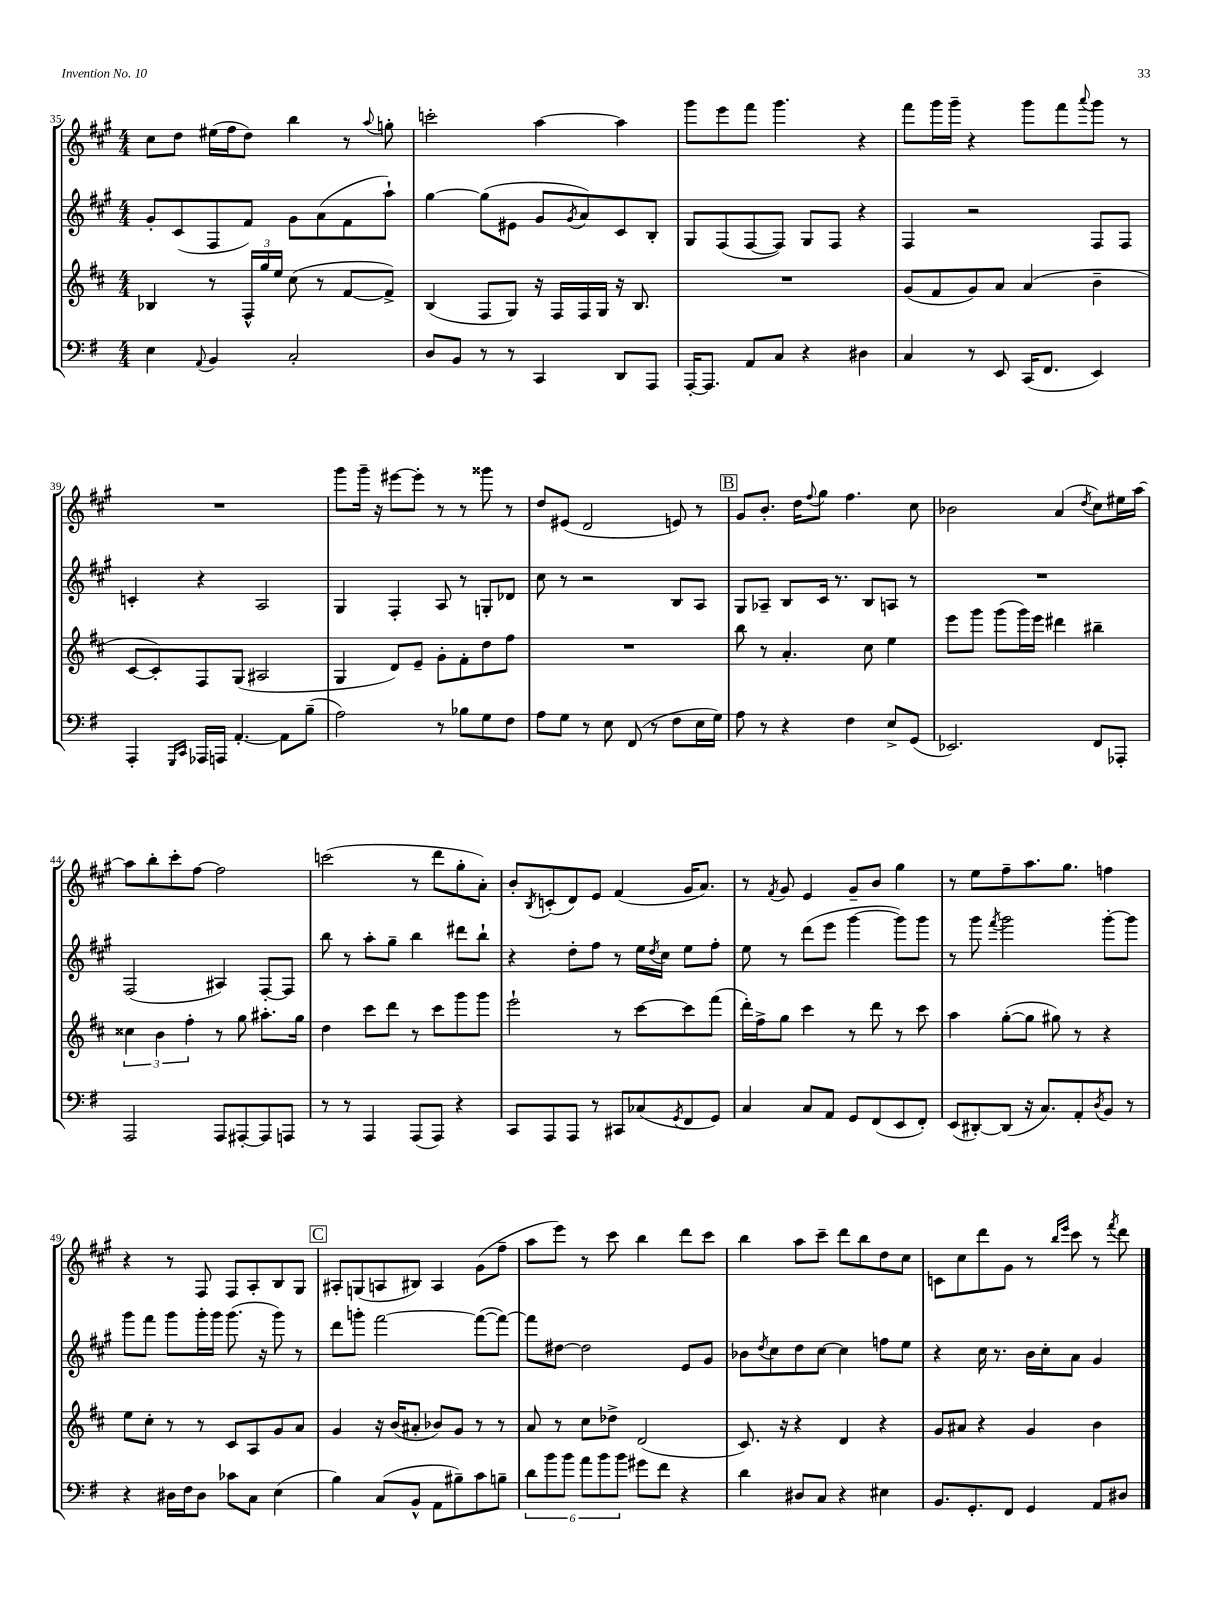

**kern	**kern	**kern	**kern
*staff4	*staff3	*staff2	*staff1
*clefF4	*clefG2	*clefG2	*clefG2
*k[f#]	*k[f#c#]	*k[f#c#g#]	*k[f#c#g#]
*M4/4	*M4/4	*M4/4	*M4/4
4E\	4B-/	8g#'/L	8cc#\L
.	.	(8c#/	8dd\J
8qqAA/	.	.	.
4BB/	8r	8F#/	(16ee#\LL
.	.	.	16ff#\J
.	24F#^^/LL	8f#/J)	8dd\J)
.	24gg/	.	.
.	24ee/JJ	.	.
2C'/	(8cc#\	8g#\L	4bb\
.	8r	(8a\	.
.	[8f#/L	8f#\	8r
.	.	.	8qqaa/
.	8f#^/]J)	8aa`\J)	8gg'\
=	=	=	=
8D/L	(4B/	[4gg#\	2ccc'\
8BB/J	.	.	.
8r	8F#/L	(8gg#\]L	.
8r	8G/J)	8e#\J	.
4CC/	16r	8g#/L	[4aa\
.	16F#/LL	.	.
.	.	8qg#/	.
.	16F#/	8a/)	.
.	16G/JJ	.	.
8DD/L	16r	8c#/	4aa\]
.	8.B/	.	.
8AAA/J	.	8B'/J	.
=	=	=	=
[16AAA'/LK	1r	8G#/L	8ggg#\L
8.AAA/]J	.	.	.
.	.	(8F#/	8eee\
8AA/L	.	[8F#/	8fff#\J
8C/J	.	8F#/]J)	4.ggg#\
4r	.	8G#/L	.
.	.	8F#/J	.
4D#\	.	4r	4r
=	=	=	=
4C/	(8g/L	4F#/	8fff#\L
.	8f#/	.	16ggg#\L
.	.	.	16ggg#~\JJ
8r	8g/)	2r	4r
8EE/	8a/J	.	.
(16CC/LK	(4a/	.	8ggg#\L
8.FF#/J	.	.	.
.	.	.	8fff#\
.	.	.	8qqaaa/
4EE/)	4b~\	8F#/L	8ggg#\J
.	.	8F#/J	8r
=	=	=	=
4AAA'/	[8c#/L	4c'/	1r
.	8c#'/])	.	.
16qqGGG/LL	.	.	.
16qqCC/JJ	.	.	.
16AAA-/LL	8F#/	4r	.
16AAA/JJ	.	.	.
[4.AA'/	(8G/J	.	.
.	2A#/	2A/	.
8AA\]L	.	.	.
(8B~\J	.	.	.
=	=	=	=
2A\)	4G/	4G#/	8ggg#\L
.	.	.	16ggg#~\Jk
.	.	.	16r
.	8d/L)	4F#'/	[8eee#\L
.	8e~/J	.	8eee#'\]J
8r	8g'\L	8A/	8r
8B-\L	8f#'\	8r	8r
8G\	8dd\	8G'/L	8ggg##\
8F#\J	8ff#\J	8d-/J	8r
=	=	=	=
8A\L	1r	8cc#\	8dd/L
8G\J	.	8r	(8e#/J
8r	.	2r	2d/
8E\	.	.	.
(8FF#/	.	.	.
8r	.	.	.
8F#\L	.	8B/L	8e/)
16E\L	.	8A/J	8r
16G\JJ)	.	.	.
=	=	=	=
8A\	8bb\	8G#/L	8g#/L
8r	8r	8A-~/J	8.b'/J
4r	4.a'/	8B/L	.
.	.	.	16dd\LK
.	.	.	8qqff#/
.	.	16c#/Jk	8gg#\J
.	.	8.r	.
4F#\	.	.	4.ff#\
.	8cc#\	8B/L	.
8E^/L	4ee\	8A/J	.
(8GG/J	.	8r	8cc#\
=	=	=	=
2.EE-/)	8eee\L	1r	2b-\
.	8ggg\J	.	.
.	(8ggg\L	.	.
.	16ggg\L)	.	.
.	16eee\JJ	.	.
.	4ddd#\	.	(4a/
.	.	.	8qdd/
8FF#/L	4bb#~\	.	8cc#\L)
8AAA-'/J	.	.	16ee#\L
.	.	.	[16aa\JJ
=	=	=	=
2AAA/	6cc##\	(2F#/	8aa\]L
.	.	.	8bb'\
.	6b\	.	.
.	.	.	8ccc#'\
.	6ff#'\	.	.
.	.	.	[8ff#\J
8AAA/L	8r	4A#/)	2ff#\]
[8AAA#'/	8gg\	.	.
8AAA#/]	8.aa#'\L	[8F#'/L	.
8AAA/J	.	8F#/]J	.
.	16gg\Jk	.	.
=	=	=	=
8r	4dd\	8bb\	(2ccc\
8r	.	8r	.
4AAA/	8ccc#\L	8aa'\L	.
.	8ddd\J	8gg#~\J	.
(8AAA/L	8r	4bb\	8r
8AAA/J)	8ccc#\L	.	8ddd\L
4r	8ggg\	8ddd#\L	8gg#'\
.	8ggg\J	8bb`\J	8a'\J)
=	=	=	=
8CC/L	2eee`\	4r	8b'/L
.	.	.	8qB/
8AAA/	.	.	(8c'/
8AAA/J	.	8dd'\L	8d/)
8r	.	8ff#\J	8e/J
8CC#/L	8r	8r	(4f#/
(8C-/	[8ccc#\L	16ee\LL	.
.	.	8qdd/	.
.	.	16cc#\JJ	.
8qGG/	.	.	.
8FF#/	8ccc#\]	8ee\L	16g#/LK
.	.	.	8.a/J)
8GG/J)	(8fff#\J	8ff#'\J	.
=	=	=	=
4C/	16ddd'\LL)	8ee\	8r
.	16ff#^\J	.	.
.	.	.	8qf#/
.	8gg\J	8r	8g#/
8C/L	4ccc#\	(8ddd\L	4e/
8AA/J	.	8eee\J	.
8GG/L	8r	[4ggg#\	8g#~/L
(8FF#/	8ddd\	.	8b/J
8EE/	8r	8ggg#\]L)	4gg#\
8FF#'/J)	8ccc#\	8ggg#\J	.
=	=	=	=
(8EE/L	4aa\	8r	8r
[8DD#'/)	.	8ggg#\	8ee\L
.	.	8qfff#/	.
(8DD#/]J	([8gg'\L	2ggg#\	8ff#~\
16r	8gg\]J	.	8.aa\
8.C/L)	.	.	.
.	8gg#\)	.	.
.	.	.	8.gg#\J
8AA'/	8r	.	.
8qD/	.	.	.
8BB/J	4r	[8ggg#'\L	4ff\
8r	.	8ggg#\]J	.
=	=	=	=
4r	8ee\L	8ggg#\L	4r
.	8cc#'\J	8fff#\J	.
16D#\LL	8r	8ggg#\L	8r
16F#\J	.	.	.
8D#\J	8r	16ggg#'\L	8F#/
.	.	16ggg#\JJ	.
8c-\L	8c#/L	(8.ggg#\	8F#/L
8C\J	8A/	.	8A'/
.	.	16r	.
(4E\	8g/	8ggg#\)	8B/
.	8a/J	8r	8G#/J
=	=	=	=
4B\)	4g/	8ddd\L	8A#'/L
.	.	8ggg'\J	(8G/
(8C/L	16r	[2fff#\	8A/
.	(16b/LK	.	.
8BB^^/J	8a#'/J	.	8B#/J)
8AA\L	8b-/L)	.	4A/
8B#~\)	8g/J	.	.
8c\	8r	(8fff#\_L	(8g#\L
8B~\J	8r	8fff#\_J)	8ff#~\J
=	=	=	=
12d\L	8a/	8fff#\]L	8aa\L
12b\	.	.	.
.	8r	[8dd#\J	8eee\J)
12b\J	.	.	.
12a\L	8cc#\L	2dd#\]	8r
12b\	.	.	.
.	8dd-^\J	.	8ccc#\
12b\J	.	.	.
8g#\L	(2d/	.	4bb\
8f#\J	.	.	.
4r	.	8e/L	8ddd\L
.	.	8g#/J	8ccc#\J
=	=	=	=
4d\	8.c#/)	8b-\L	4bb\
.	.	8qdd/	.
.	.	8cc#\	.
.	16r	.	.
8D#/L	4r	8dd\	8aa\L
8C/J	.	[8cc#\J	8ccc#~\J
4r	4d/	4cc#\]	8ddd\L
.	.	.	8bb\
4E#\	4r	8ff\L	8dd\
.	.	8ee\J	8cc#\J
=	=	=	=
8.BB/L	8g/L	4r	8c\L
.	8a#/J	.	8cc#\
8.GG'/	.	.	.
.	4r	16cc#\	8ddd\
.	.	8.r	.
8FF#/J	.	.	8g#\J
4GG/	4g/	16b\LL	8r
.	.	16cc#'\J	.
.	.	.	16qqbb/LL
.	.	.	16qqeee/JJ
.	.	8a\J	8ccc#\
8AA/L	4b\	4g#/	8r
.	.	.	8qfff#/
8D#/J	.	.	8ddd\
==	==	==	==
*-	*-	*-	*-
